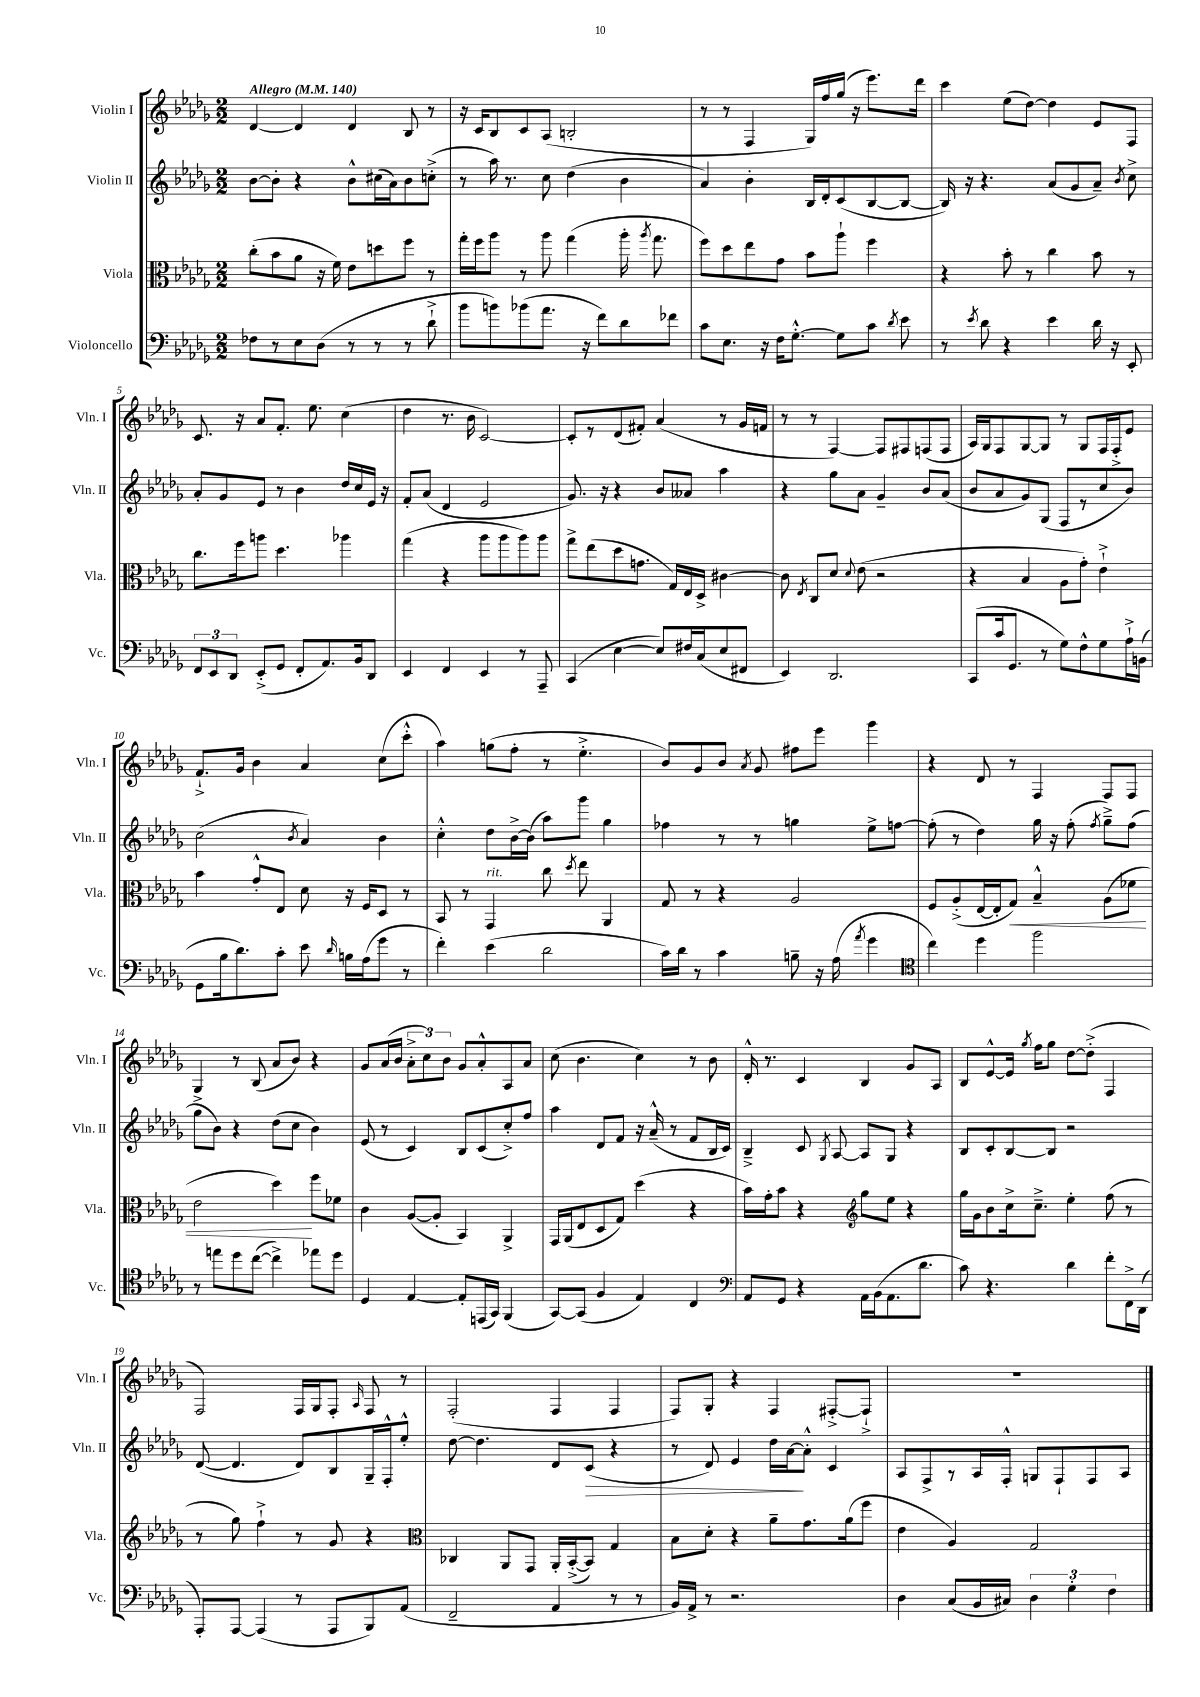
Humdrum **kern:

**kern	**kern	**kern	**kern
*staff4	*staff3	*staff2	*staff1
*clefF4	*clefC3	*clefG2	*clefG2
*k[b-e-a-d-g-]	*k[b-e-a-d-g-]	*k[b-e-a-d-g-]	*k[b-e-a-d-g-]
*M2/2	*M2/2	*M2/2	*M2/2
*MM140	*MM140	*MM140	*MM140
8F-	(8cc'	[8b-	[4d-
8r	8b-	8b-']	.
8E-	8a-	4r	4d-]
(8D-	16r	.	.
.	16f)	.	.
8r	8e-	8b-^^	4d-
8r	8dd	(16cc#	.
.	.	16a-)	.
8r	8ff	8b-	8B-
8d-`^	8r	(8cc'^	8r
=	=	=	=
8b-	16gg-'	8r	16r
.	16ff	.	16c
8b)	8aa-	16aa-)	8B-
.	.	8.r	.
(8b-	8r	.	8c
8.a-	8aa-	8cc	(8A-
.	(4gg-	(4dd-	2B'
16r	.	.	.
8f)	.	.	.
8d-	16aa-'	4b-	.
.	8qaa-	.	.
.	8.gg-	.	.
8f-	.	.	.
=	=	=	=
8c	8ff)	4a-)	8r
8.E-	8dd-	.	8r
.	8ee-	4b-'	4F
16r	.	.	.
16F	8g-	.	.
[8.G-'^^	.	.	.
.	8b-	16B-	16G-)
.	.	16d-'	16ff
8G-]	8aa-`	(8c	(16gg-
.	.	.	16r
8c	4ff	[8B-	8.eee-)
8qd-	.	.	.
8e-	.	8B-_	.
.	.	.	16ddd-
=	=	=	=
8r	4r	16B-])	4ccc
.	.	16r	.
8qe-	.	.	.
8d-	.	4.r	.
4r	8b-'	.	(8ee-
.	8r	.	[8dd-)
4e-	4cc	(8a-	4dd-]
.	.	8g-	.
16d-	8b-	8a-~)	8e-
16r	.	.	.
.	.	8qb-	.
8EE-'	8r	8cc^	8F
=	=	=	=
12FF	8.cc	8a-'	8.c
12EE-	.	.	.
.	.	8g-	.
12DD-	.	.	.
.	16ff	.	16r
(8EE-'^	8aa	8e-	8a-
8GG-	4.dd-	8r	8.f'
8FF'	.	4b-	.
.	.	.	8.ee-
8.AA-)	.	.	.
.	4aa-	16dd-	(4cc
16BB-	.	16cc	.
8DD-	.	16e-	.
.	.	16r	.
=	=	=	=
4EE-	(4gg-	8f'	4dd-
.	.	(8a-	.
4FF	4r	4d-	8.r
.	.	.	16b-
4EE-	8aa-	2e-	[2c)
.	8aa-	.	.
8r	8aa-)	.	.
8AAA-~	8aa-	.	.
=	=	=	=
(4CC	8gg-^	8.g-)	8c']
.	(8ee-	.	8r
.	.	16r	.
[4E-	8dd-	4r	(8d-
.	8.g	.	8f#')
8E-])	.	8b-	(4a-
.	16G-)	.	.
16F#	16E-	8a--	.
(16C	16D-^	.	.
8E-	[4c#	4aa-	8r
8FF#	.	.	16g-
.	.	.	16f
=	=	=	=
4EE-)	8c#]	4r	8r
.	8qE-	.	.
.	8C	.	8r
2.DD-	8d-	8gg-	[4F)
.	8qqd-	.	.
.	(8e-	8a-	.
.	2r	4g-~	8F]
.	.	.	8F#
.	.	8b-	(8F
.	.	(8a-	8F
=	=	=	=
(8CC	4r	8b-	16A-)
.	.	.	16G-
16c	.	8a-	8F
8.GG-	.	.	.
.	4B-	8g-)	[8G-
8r	.	(8G-	8G-]
8G-)	8A-	8F	8r
8F^^	8g-')	8r	8G-
8G-	4e-`^	8cc	16F
.	.	.	16F'^
16A-`^	.	8b-)	8e-
(16BB	.	.	.
=	=	=	=
8GG-	4b-	(2cc	8.f`^
16B-	.	.	.
8.d-)	.	.	16g-
.	8g-'^^	.	4b-
8c'	8E-	.	.
.	.	8qb-	.
8e-	8d-	4a-)	4a-
16qqd-	.	.	.
16B	16r	.	.
(16A-	16F	.	.
8g-	8D-	4b-	(8cc
8r	8r	.	8ccc'^^
=	=	=	=
4f')	8BB-	4cc'^^	4aa-)
.	8r	.	.
(4e-	4GG-	8dd-	(8gg
.	.	[16b-^	8ff'
.	.	(16b-]	.
2d-	8cc	8aa-)	8r
.	8qdd-	.	.
.	8ee-	8ggg-	4.ee-'^
.	4AA-	4gg-	.
=	=	=	=
16c)	8G-	4ff-	8b-)
16d-	.	.	.
8r	8r	.	8g-
4c	4r	8r	8b-
.	.	.	8qa-
.	.	8r	8g-
8B~	2A-	4gg	8ff#
16r	.	.	8eee-
(16A-	.	.	.
8qa-	.	.	.
4g-	.	8ee-^	4ggg-
.	.	[8ff	.
=	=	=	=
*clefC4	*	*	*
4cc)	8F	(8ff']	4r
.	(8A-'^	8r	.
4dd-	[16E-	4dd-)	8d-
.	16E-']	.	.
.	8G-)	.	8r
2ff	4B-~^^	16gg-	4F
.	.	16r	.
.	.	(8ff'	.
.	.	8qff	.
.	(8A-	8gg-~^)	8F
.	8f-	(8ff	8F
=	=	=	=
8r	2e-	8gg-	4G-^
8ee	.	8b-)	.
8dd-	.	4r	8r
([8cc	.	.	(8B-
4cc^])	4dd-)	(8dd-	8a-
.	.	8cc	8b-)
8ee-	8ff	4b-)	4r
8dd-	8f-	.	.
=	=	=	=
4D-	4c	(8e-	8g-
.	.	8r	(16a-
.	.	.	16b-
[4E-	([8A-	4c)	12a-'^
.	.	.	12cc)
.	8A-']	.	.
.	.	.	12b-
8E-']	4BB-)	8B-	8g-
(16EE	.	(8c	8a-'^^
16GG-)	.	.	.
(4FF	4AA-^	8cc'^)	8A-
.	.	8ff	8a-
=	=	=	=
[8GG-)	16GG-	4aa-	(8cc
.	(16AA-	.	.
(8GG-]	8E-	.	4.b-
4F	8D-	8d-	.
.	8G-)	8f	.
4E-)	(4dd-	16r	4cc)
.	.	(16a-~^^	.
.	.	8r	.
4C	4r	8f	8r
.	.	16B-	8b-
.	.	16c)	.
=	=	=	=
*clefF4	*	*	*
8AA-	16b-)	4B-~^	16d-'^^
.	16g-'	.	8.r
8GG-	8b-	.	.
4r	4r	8c	4c
.	.	8qG-	.
.	.	[8A-	.
*	*clefG2	*	*
16AA-	8gg-	8A-]	4B-
(16BB-	.	.	.
8.AA-	8ee-	8G-	.
.	4r	4r	8g-
8.d-	.	.	.
.	.	.	8A-
=	=	=	=
8c)	16gg-	8B-	8B-
.	16g-	.	.
4.r	8b-	8c'	[8e-^^
.	16cc^	[8B-	16e-]
.	.	.	8qgg-
.	8.cc~^	.	16ff
.	.	8B-]	8gg-
4d-	4ee-'	2r	[8dd-
.	.	.	(8dd-'^]
8f'	(8ff	.	4F
16FF^	8r	.	.
(16DD-	.	.	.
=	=	=	=
8AAA-')	8r	([8d-	2F)
[8AAA-	8gg-)	4.d-]	.
(4AAA-]	4ff`^	.	.
8r	8r	8d-)	16F
.	.	.	16G-
8AAA-	8g-	8B-	8F'
.	.	.	16qqA-
8BBB-)	4r	16G-~	8F
.	.	16F'^^	.
(8AA-	.	8ee-'^^	8r
=	=	=	=
*	*clefC3	*	*
2FF~	4C-	[8dd-	(2F'
.	.	4.dd-]	.
.	8AA-	.	.
.	8GG-	.	.
4AA-	16AA-'	8d-	4F
.	([16BB-'^	.	.
.	8BB-])	(8c	.
8r	4G-	4r	4F
8r	.	.	.
=	=	=	=
16BB-)	8B-	8r	8F)
16AA-^	.	.	.
8r	8d-'	8d-)	8G-'
2.r	4r	4e-	4r
.	8a-~	16dd-	4F
.	.	[16a-	.
.	8.g-	8a-'^^]	.
.	.	4c	[8F#'^
.	(16a-	.	.
.	8ff	.	8F#`^]
=	=	=	=
4D-	4e-	8A-	1r
.	.	8F^	.
(8C	4A-)	8r	.
16BB-	.	16A-	.
16C#)	.	16F'^^	.
6D-	2G-	8G	.
.	.	8F`	.
6G-'	.	.	.
.	.	8F	.
6F	.	.	.
.	.	8A-	.
==	==	==	==
*-	*-	*-	*-
